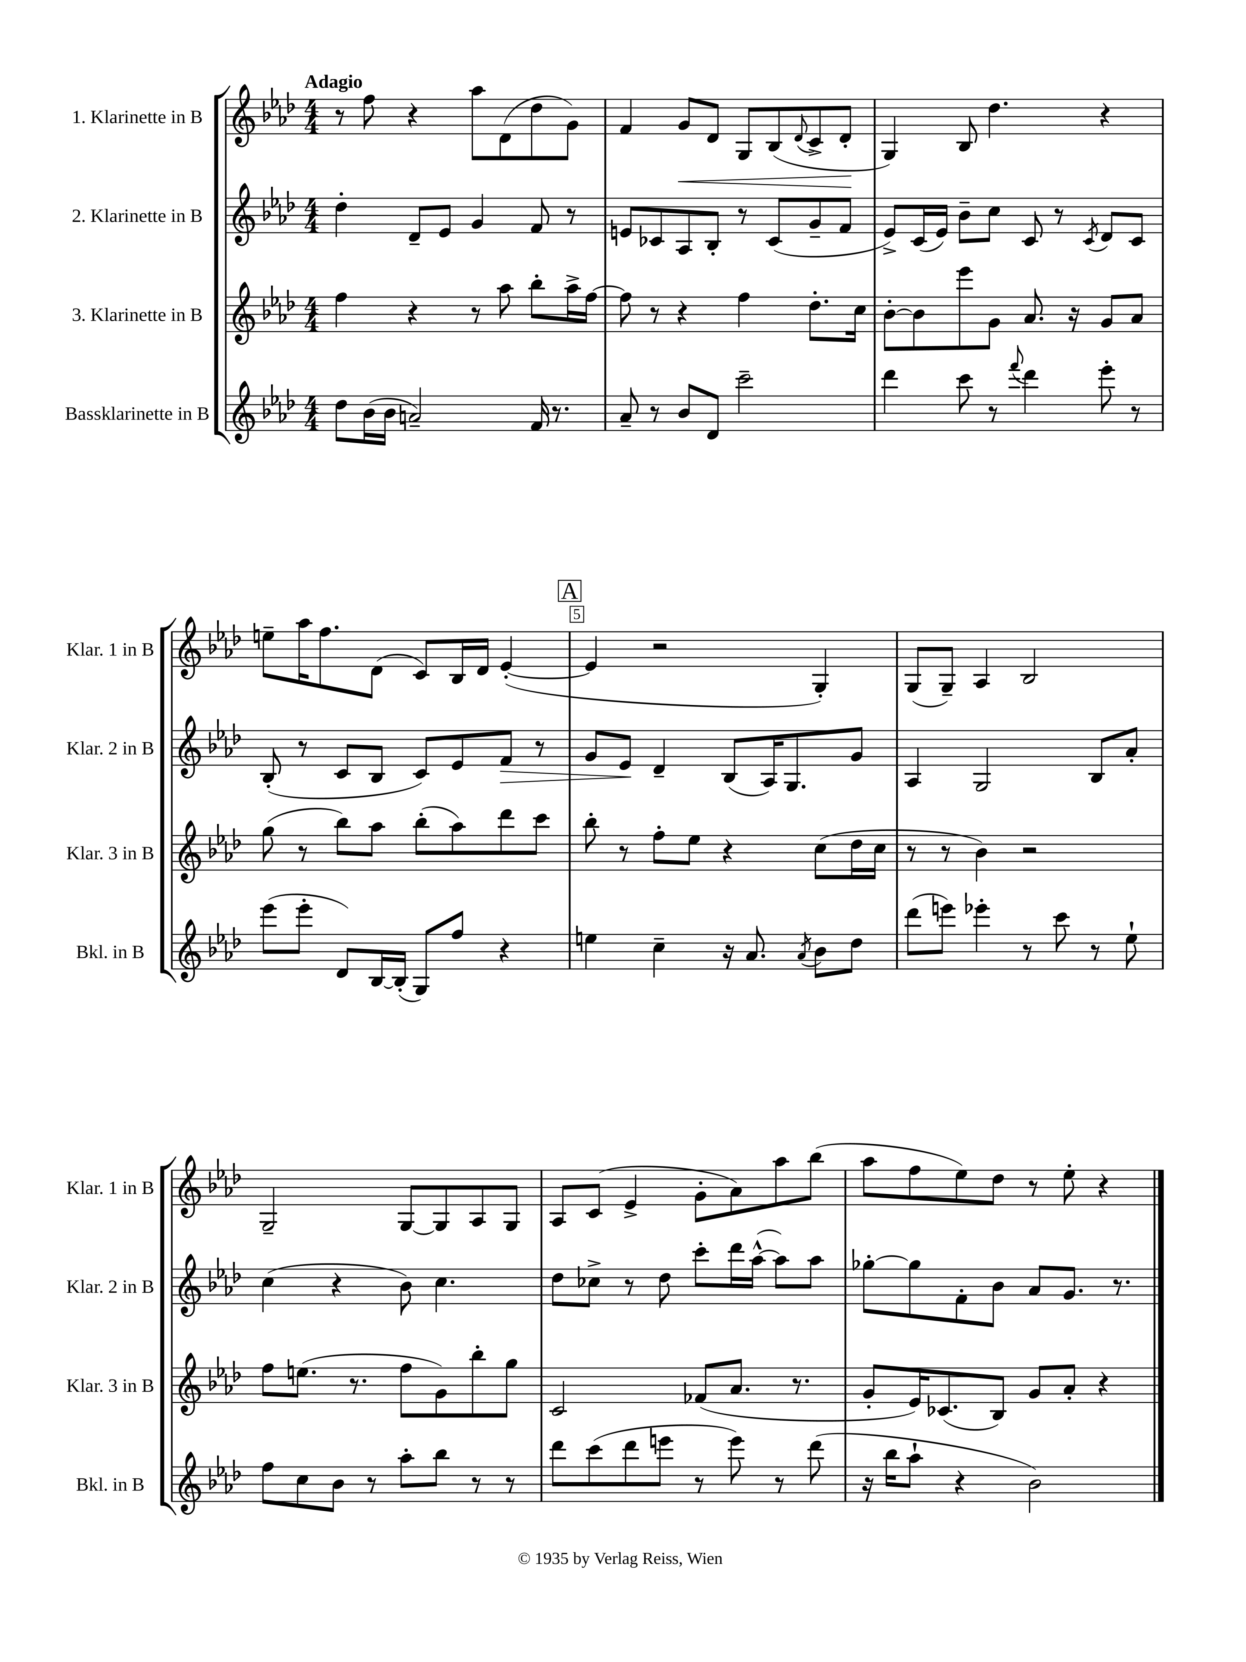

**kern	**kern	**kern	**kern
*staff4	*staff3	*staff2	*staff1
*clefG2	*clefG2	*clefG2	*clefG2
*k[b-e-a-d-]	*k[b-e-a-d-]	*k[b-e-a-d-]	*k[b-e-a-d-]
*M4/4	*M4/4	*M4/4	*M4/4
8dd-	4ff	4dd-'	8r
(16b-	.	.	8ff
16b-	.	.	.
2a~)	4r	8d-~	4r
.	.	8e-	.
.	8r	4g	8aa-
.	8aa-	.	(8d-
16f	8bb-'	8f	8dd-
8.r	.	.	.
.	16aa-^	8r	8g)
.	[16ff	.	.
=	=	=	=
8a-~	8ff]	8e	4f
8r	8r	8c-	.
8b-	4r	8A-	8g
8d-	.	8B-'	8d-
2ccc~	4ff	8r	8G
.	.	(8c-	(8B-
.	.	.	8qqd-
.	8.dd-'	8g~	8c^
.	.	8f	8d-'
.	16cc	.	.
=	=	=	=
4ddd-	[8b-'	8e-^)	4G)
.	8b-]	(16c	.
.	.	16e-)	.
8ccc	8eee-	8b-~	8B-
8r	8g	8cc	4.dd-
8qqfff	.	.	.
4ddd-	8.a-	8c	.
.	.	8r	.
.	16r	.	.
.	.	8qc	.
8eee-'	8g	8d-	4r
8r	8a-	8c	.
=	=	=	=
(8eee-	(8gg	(8B-'	8ee~
8eee-'	8r	8r	16aa-
.	.	.	8.ff
8d-)	8bb-)	8c	.
[16B-	8aa-	8B-	(8d-
(16B-']	.	.	.
8G)	(8bb-'	8c)	8c)
8ff	8aa-)	8e-	16B-
.	.	.	16d-
4r	8ddd-	8f	([4e-'
.	8ccc	8r	.
=	=	=	=
4ee	8bb-'	8g	4e-]
.	8r	8e-	.
4cc~	8ff'	4d-~	2r
.	8ee-	.	.
16r	4r	(8B-	.
8.a-	.	.	.
.	.	16A-)	.
.	.	8.G	.
8qa-	.	.	.
8b-	(8cc	.	4G')
8dd-	16dd-	8g	.
.	16cc	.	.
=	=	=	=
(8ddd-	8r	4A-	(8G
8eee)	8r	.	8G~)
4eee-'	4b-)	2G	4A-
8r	2r	.	2B-
8ccc	.	.	.
8r	.	8B-	.
8ee-`	.	8a-'	.
=	=	=	=
8ff	8ff	(4cc	2G~
8cc	(8.ee	.	.
8b-	.	4r	.
.	8.r	.	.
8r	.	.	.
8aa-'	8ff	8b-)	[8G
8bb-	8g)	4.cc	8G]
8r	8bb-'	.	8A-
8r	8gg	.	8G
=	=	=	=
8ddd-	2c	8dd-	8A-
(8ccc	.	8cc-^	(8c
8ddd-	.	8r	4e-^
8eee	.	8dd-	.
8r	(8f-	8ccc'	8g'
8eee)	8.a-	16ddd-	8a-)
.	.	([16aa-^^	.
8r	.	8aa-])	8aa-
.	8.r	.	.
(8ddd-	.	8aa-	(8bb-
=	=	=	=
16r	8g'	[8gg-'	8aa-
16bb-	.	.	.
8aa-`	16e-)	8gg-]	8ff
.	(8.c-	.	.
4r	.	8f'	8ee-)
.	8B-)	8b-	8dd-
2b-)	8g	8a-	8r
.	8a-'	8.g	8ee-'
.	4r	.	4r
.	.	8.r	.
==	==	==	==
*-	*-	*-	*-
